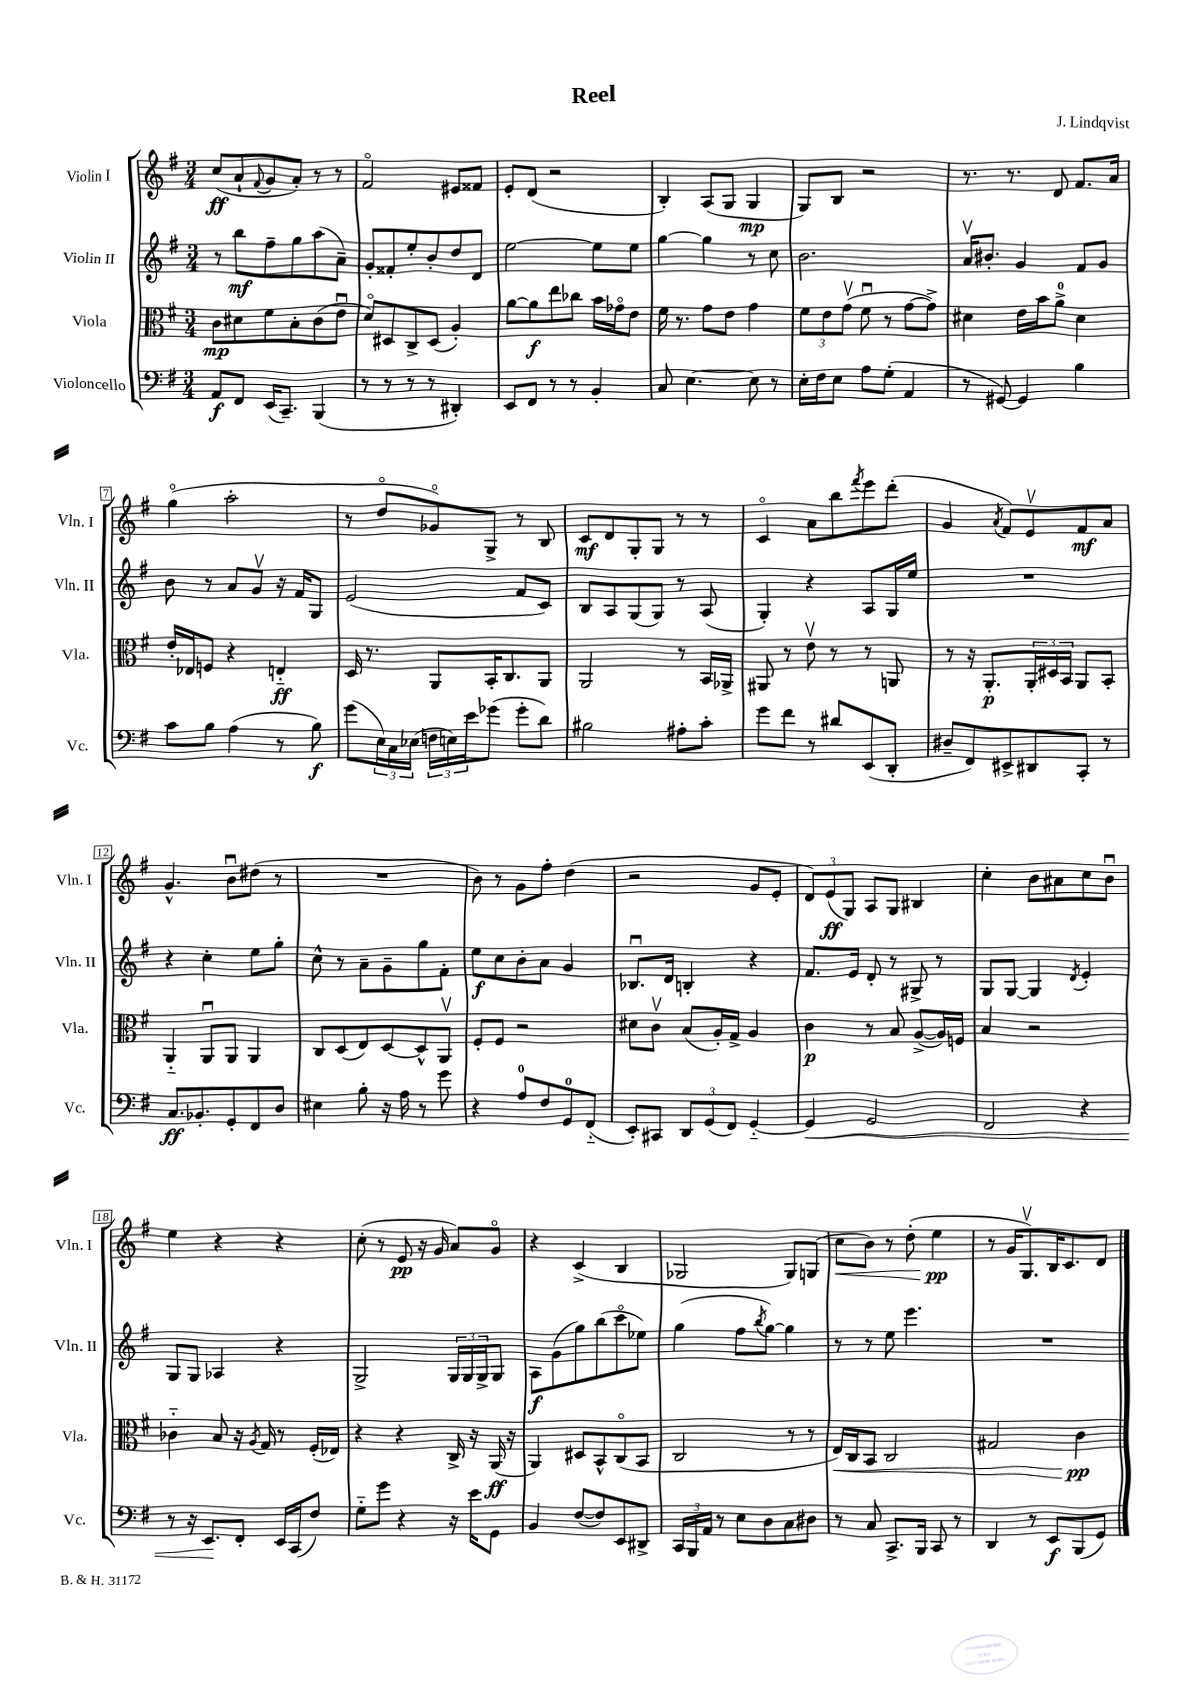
\header { title = "Reel" composer = "J. Lindqvist" }
<<
\new StaffGroup <<
\new Staff = "s0" \with { instrumentName = "Violin I" shortInstrumentName = "Vln. I" } {
    \clef treble \key g \major \numericTimeSignature \time 3/4
    c''8\ff( a'8-! \appoggiatura { fis'8 } g'8 a'8-.) r8 r8 |
    fis'2\flageolet eis'8 fisis'8 |
    e'8-. d'8( r2 |
    b4-.) a8( g8 g4\mp |
    g8) b8 r2 |
    r8. r8. d'8 fis'8. a'16 |
    g''4\flageolet( a''2-. |
    r8 d''8\flageolet ges'8\flageolet) g8-> r8 b8 |
    c'8\mf d'8 g8-. g8 r8 r8 |
    c'4\flageolet a'8 b''8 \acciaccatura { fis'''8 } e'''8 d'''8-.( |
    g'4 \acciaccatura { a'8 } fis'8) e'8\upbow fis'8\mf a'8 |
    g'4.-^ b'8\downbow dis''8( r8 |
    R2. |
    b'8) r8 g'8 fis''8-. d''4( |
    r2 g'8 e'8-. |
    \tuplet 3/2 { d'8) e'8\ff( g8) } a8 g8 bis4 |
    c''4-. b'8 ais'8 c''8 b'8\downbow |
    e''4 r4 r4 |
    c''8-.( r8 e'8\pp r16 g'16 a'8) g'8\flageolet |
    r4 c'4->( b4 |
    ges2 ges8) g8( |
    c''8\< b'8) r8 d''8-.( e''4\pp\! |
    r8 g'16 g8.\upbow) b16 c'8. d'8 \bar "|." |
}
\new Staff = "s1" \with { instrumentName = "Violin II" shortInstrumentName = "Vln. II" } {
    \clef treble \key g \major \numericTimeSignature \time 3/4
    r8 b''8\mf fis''8-- g''8 a''8( a'8--) |
    g'8-. fisis'8-. e''8-. b'8-. d''8 d'8 |
    e''2~ e''8 e''8 |
    g''4~ g''4 r8 c''8 |
    b'2. |
    a'16\upbow bis'8.-. g'4 fis'8 g'8 |
    b'8 r8 a'8 g'8\upbow r16 fis'16 g8 |
    e'2( fis'8 c'8) |
    b8 a8 g8( g8) r8 a8( |
    g4-.) r4 a8 g16 e''16 |
    R2. |
    r4 c''4-. e''8 g''8-. |
    c''8-^ r8 a'8-- g'8-- g''8 fis'8-. |
    e''8\f c''8 b'8-. a'8 g'4 |
    bes8.\downbow d'16 b4-. r4 |
    fis'8. e'16 d'8-. r8 gis8-> r8 |
    g8 g8~ g4 \acciaccatura { d'8 } e'4-. |
    g8 g8 aes4 r4 |
    g2-> \tuplet 3/2 { g16 g16 g16-> } g8 |
    a8\f g'8( g''8) b''8( c'''8\flageolet ees''8) |
    g''4( fis''8 \acciaccatura { b''8 } g''8~) g''4 |
    r8 r8 e''8 e'''4. |
    R2. \bar "|." |
}
\new Staff = "s2" \with { instrumentName = "Viola" shortInstrumentName = "Vla." } {
    \clef alto \key g \major \numericTimeSignature \time 3/4
    c'8\mp dis'8 fis'8 b8-. c'8( e'8\downbow |
    d'8\flageolet) dis8 c8-> dis8( a4-.) |
    a'8~ a'8\f e''8 ces''8 b'16 ges'16\flageolet e'8 |
    fis'16 r8. g'8 e'8 g'4 |
    \tuplet 3/2 { fis'8 e'8 g'8\upbow( } fis'8\downbow r8 g'8~ g'8->) |
    dis'4 e'16 b'16 a'8-0-> dis'4 |
    e'16-. ees16 f8 r4 e4-_\ff |
    d16 r8. a,8 b,16-. c8. a,8 |
    a,2 r8 b,16 aes,16-> |
    ais,8 r8 e'8\upbow r8 r8 a,8 |
    r8 r16 a,8.-.\p \tuplet 3/2 { a,16-. dis16 b,16 } a,8 b,8-. |
    a,4-_ a,8\downbow a,8 a,4 |
    c8 d8( e8) d8~ d8-^ a,8\upbow |
    fis8-. fis8 r2 |
    dis'8 c'8\upbow b8( a16-.) g16-> a4 |
    c'4\p r8 b8 a8~->( a16) f16 |
    b4 r2 |
    ces'4-_ b8 r16 \acciaccatura { a8 } g16 r8 fis16-.( ees16) |
    r4 r4 c16-> r16 a,16\ff( r16 |
    a,4) dis8 b,8-^ c8\flageolet( b,8 |
    c2 r8 r8 |
    e16\<) c16 b,8 c2 |
    gis2 c'4\pp\! \bar "|." |
}
\new Staff = "s3" \with { instrumentName = "Violoncello" shortInstrumentName = "Vc." } {
    \clef bass \key g \major \numericTimeSignature \time 3/4
    a,8\f fis,8 e,16( c,8.--) b,,4( |
    r8 r8 r8 r8 dis,4-.) |
    e,8 fis,8 r8 r8 b,4-. |
    c8 e4.~ e8 r8 |
    e16-. fis16 e8 a8 g8-.( a,4 |
    r8 gis,8~) gis,4 b4 |
    c'8 b8 a4( r8 b8\f) |
    g'8( \tuplet 3/2 { e16) c16 ees16( } \tuplet 3/2 { f16 e16) e'16 } ges'8( ges'8-. d'8) |
    bis2 ais8-. c'8-. |
    g'8 fis'8 r8 dis'8 e,8( d,8-. |
    dis8-- fis,8) eis,8-> dis,8 c,8-. r8 |
    c8.\ff bes,8.-. g,8-. fis,8 d8 |
    eis4 b8-. r16 a16 r8 g'8 |
    r4 a8-0 fis8 g,8-0 fis,8-_( |
    e,8-.) cis,8 \tuplet 3/2 { d,8 g,8( fis,8) } g,4~-_ |
    g,4\< g,2 |
    fis,2 r4 |
    r8 r16 e,8.\! fis,8-. e,16 c,16( fis8) |
    g8-_ g'8 r4 r16 e'16 g,8 |
    b,4 fis8~( fis8) e,8 dis,8-> |
    \tuplet 3/2 { c,16 b,,16 a,16 } r8 e8 d8 c8 dis8 |
    r8 c8 c,8.-> b,,16 c,8 r8 |
    d,4 r8 e,8\f b,,8( g,8) \bar "|." |
}
>>
>>
\layout { \context { \Score \override BarNumber.stencil = #(make-stencil-boxer 0.1 0.3 ly:text-interface::print) } }
